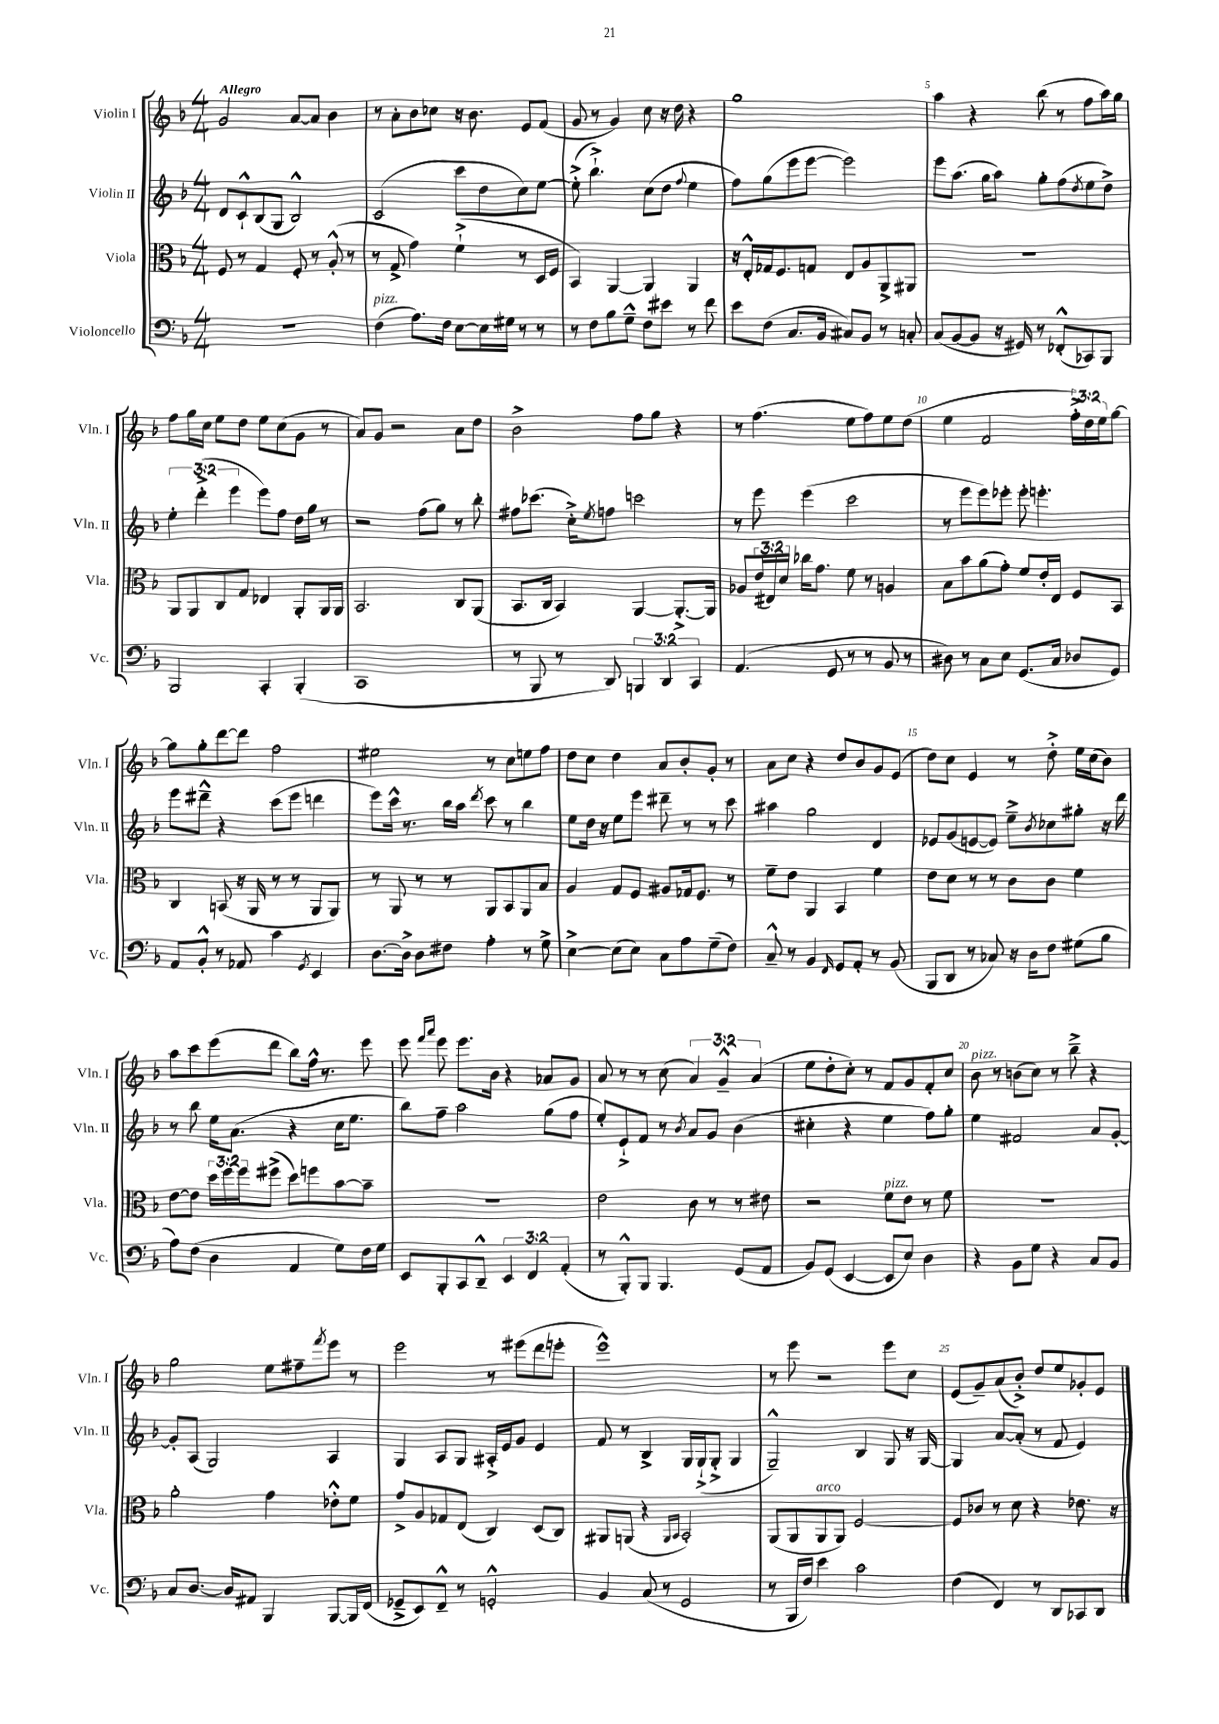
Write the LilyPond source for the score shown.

<<
\new StaffGroup <<
\new Staff = "s0" \with { instrumentName = "Violin I" shortInstrumentName = "Vln. I" } {
    \clef treble \key f \major \numericTimeSignature \time 4/4 \override Staff.TupletNumber.text = #tuplet-number::calc-fraction-text \tempo "Allegro"
    g'2 a'8~ a'8 bes'4 |
    r8 a'8-. bes'8 ces''8 r16 bes'8. e'8 f'8( |
    g'8 r8 g'4) c''8 r16 d''16 r4 |
    g''1 |
    a''4 r4 bes''8( r8 f''8 a''16) g''16 |
    f''8 g''16 c''16 e''8 d''8 e''8 c''8( g'8 r8 |
    a'8) g'8 r2 a'8 d''8 |
    bes'2-> f''8 g''8 r4 |
    r8 f''4.( e''8 f''8) e''8 d''8( |
    e''4 f'2 \tuplet 3/2 { f''16-.->) d''16 e''16 } g''8~ |
    g''8 g''8-. d'''8~ d'''8 f''2 |
    eis''2 r8 c''8 e''8 f''8 |
    d''8 c''8 d''4 a'8 bes'8-. g'8-. r8 |
    a'8 c''8 r4 d''8 bes'8 g'8 e'8( |
    d''8) c''8 e'4 r8 d''8-.-> e''16 c''16( bes'8) |
    a''8 c'''8 e'''8( d'''8 bes''8) f''16-^ r8. e'''8 |
    e'''8 \grace { f'''16 a'''16 } e'''8 e'''8. bes'16 r4 aes'8 g'8 |
    a'8 r8 r8 c''8( \tuplet 3/2 { a'4) g'4---^ a'4( } |
    e''8 d''8-. c''8-.) r8 f'8 g'8 f'8-. c''8 |
    bes'8^\markup { \italic "pizz." } r8 b'8( c''8) r8 bes''8---> r4 |
    g''2 e''8 fis''8-- \acciaccatura { f'''8 } e'''8 r8 |
    e'''2 r8 eis'''8( d'''8 e'''8-. |
    e'''1-^) |
    r8 e'''8 r2 e'''8 c''8 |
    e'8( g'8--) a'8( bes'8-.->) d''8 e''8 ges'8-. e'8 \bar "|." |
}
\new Staff = "s1" \with { instrumentName = "Violin II" shortInstrumentName = "Vln. II" } {
    \clef treble \key f \major \numericTimeSignature \time 4/4 \override Staff.TupletNumber.text = #tuplet-number::calc-fraction-text
    d'8 c'8-!-^ bes8( g8 bes2-^) |
    c'2( c'''8 d''8 c''8) e''8~ |
    e''8-.->( bes''4.-!->) c''8( d''8 \appoggiatura { f''8 } e''4 |
    f''8) g''8( e'''8 e'''8~ e'''2) |
    e'''8 a''8.( g''16 a''8) g''8-. f''8( \acciaccatura { d''8 } e''8 d''8->) |
    \tuplet 3/2 { e''4-. d'''4-.->( e'''4 } e'''8) f''8 d''16 g''16 r8 |
    r2 f''8( g''8) r8 bes''8-. |
    fis''8 ces'''8.( c''16-.->) \acciaccatura { e''8 } f''8 c'''2 |
    r8 e'''8 e'''4( c'''2 |
    r8 e'''8 e'''8) ees'''8-. ees'''8-. e'''4.-. |
    e'''8 dis'''8---^ r4 c'''8( e'''8 d'''4 |
    e'''8) c'''16-^ r8. bes''16 a''16 \acciaccatura { d'''8 } c'''8 r8 bes''4 |
    e''8 d''16 r16 e''8 e'''8 dis'''8-- r8 r8 c'''8 |
    ais''4 g''2 d'4 |
    ees'8 g'8( e'8~ e'8) e''8---> \acciaccatura { bes'8 } ces''8 gis''8-. r16 d'''16 |
    r8 bes''8 e''16 a'8.( r4 c''16 e''8. |
    bes''8) f''8-- a''2 g''8( f''8 |
    e''8-.) e'8-!-> f'8 r8 \acciaccatura { bes'8 } a'8 g'8 bes'4( |
    cis''4-. r4 e''4 f''8) g''8-. |
    e''4 fis'2 a'8 g'8~-. |
    g'8-. a8( g2) a4 |
    g4 a8 g8 ais16-.-> e'16 g'8 e'4 |
    f'8 r8 bes4-> g16 g16-!->( g8-.-> g4 |
    g2---^) bes4 g8 r16 g16~ |
    g4 a'8~ a'8-.( r8 f'8 e'4) \bar "|." |
}
\new Staff = "s2" \with { instrumentName = "Viola" shortInstrumentName = "Vla." } {
    \clef alto \key f \major \numericTimeSignature \time 4/4 \override Staff.TupletNumber.text = #tuplet-number::calc-fraction-text
    f8 r8 g4 f8-. r8 a8-.-^( r8 |
    r8 g8-> g'4) f'4-!->( r8 d16 f16 |
    bes,4) a,4~ a,4 a,4 |
    r16 e16-.-^ ges16 f8. g8 e8 a8 a,8-> ais,8 |
    R1 |
    a,8 a,8 c8 g8 ees4 a,8-. a,16 a,16 |
    bes,2. c8 a,8( |
    bes,8. c16 bes,4) a,4~ a,8.~-.-> a,16 |
    aes8 \tuplet 3/2 { e'16( eis16) d'16 } ces''16 g'8. f'8 r8 a4 |
    bes8 bes'8 a'8( g'8-.) f'8 e'16-. e16 f8 bes,8 |
    c4 b,8( r16 a,16 r8 r8 a,8 a,8) |
    r8 a,8 r8 r8 a,8 bes,8 a,8 bes8 |
    a4 g8 f8 ais8 ges16 f8. r8 |
    f'8-- e'8 a,4 bes,4 f'4 |
    e'8 d'8 r8 r8 c'8 c'8 f'4 |
    e'8~ e'8 \tuplet 3/2 { d''16 f''16 f''16 } fis''8->( d''8) f''8 bes'8~ bes'8-- |
    R1 |
    e'2 c'8 r8 r8 eis'8 |
    r2 f'8^\markup { \italic "pizz." } e'8 r8 f'8 |
    r1 |
    a'2-. g'4 ees'8-.-^ f'8 |
    g'8-> a8 ges8 e8( c4) d8( c8) |
    ais,8 a,8( r4 \grace { a,16 bes,16 } bes,2-.) |
    a,8( a,8 a,8^\markup { \italic "arco" } a,8) f2~ |
    f8 ces'8 r8 d'8 r4 ees'8. r16 \bar "|." |
}
\new Staff = "s3" \with { instrumentName = "Violoncello" shortInstrumentName = "Vc." } {
    \clef bass \key f \major \numericTimeSignature \time 4/4 \override Staff.TupletNumber.text = #tuplet-number::calc-fraction-text
    R1 |
    f4^\markup { \italic "pizz." }( a8.) f16 e8~ e16 gis16 r8 r8 |
    r8 f8 bes8 g8---^ f8 eis'8 r8 f'8 |
    e'8 f8( c8. bes,16 cis8) bes,8 r8 c8-. |
    c8( bes,8~ bes,8 r16 gis,16) r8 fes,8-.-^( ces,8) bes,,8 |
    bes,,2 c,4-. bes,,4-.( |
    c,1 |
    r8 bes,,8 r8 d,8) \tuplet 3/2 { b,,4 d,4 c,4 } |
    a,4.( g,8 r8 r8 bes,8 r8 |
    dis8) r8 c8 e8 g,8.( c16 des8 g,8) |
    a,8 bes,8-.-^ r8 aes,8 c'4 \acciaccatura { g,8 } e,4 |
    d8.~ d16-> d8 fis8 a4-. r8 g8-> |
    e4~-> e8( e8) c8 a8 g8--( f8) |
    c8---^ r8 bes,4 \grace { f,16 } g,8 a,8-. r8 bes,8( |
    bes,,8 d,8 r8 ces8) r16 d16 f8 gis8( bes8 |
    a8) f8( d4 a,4 g8) f16 g16 |
    e,8 bes,,8-. c,8 d,8---^ \tuplet 3/2 { e,4 f,4 a,4-.( } |
    r8 bes,,8-.-^) bes,,8 bes,,4. g,8( a,8 |
    bes,8) g,8( e,4~ e,8 e8) d4 |
    r4 bes,8 g8 r4 c8 bes,8 |
    c8 d8.~ d16 ais,8 bes,,4 bes,,8~ bes,,16 f,16( |
    ges,8---> e,8) f,8---^ r8 g,2-.-^ |
    bes,4 c8( r8 g,2 |
    r8 bes,,16 f16) e'4 c'2 |
    f4( f,4) r8 d,8 ces,8 d,8 \bar "|." |
}
>>
>>
\layout { \context { \Score \override BarNumber.break-visibility = ##(#f #t #t) barNumberVisibility = #(every-nth-bar-number-visible 5) } }
